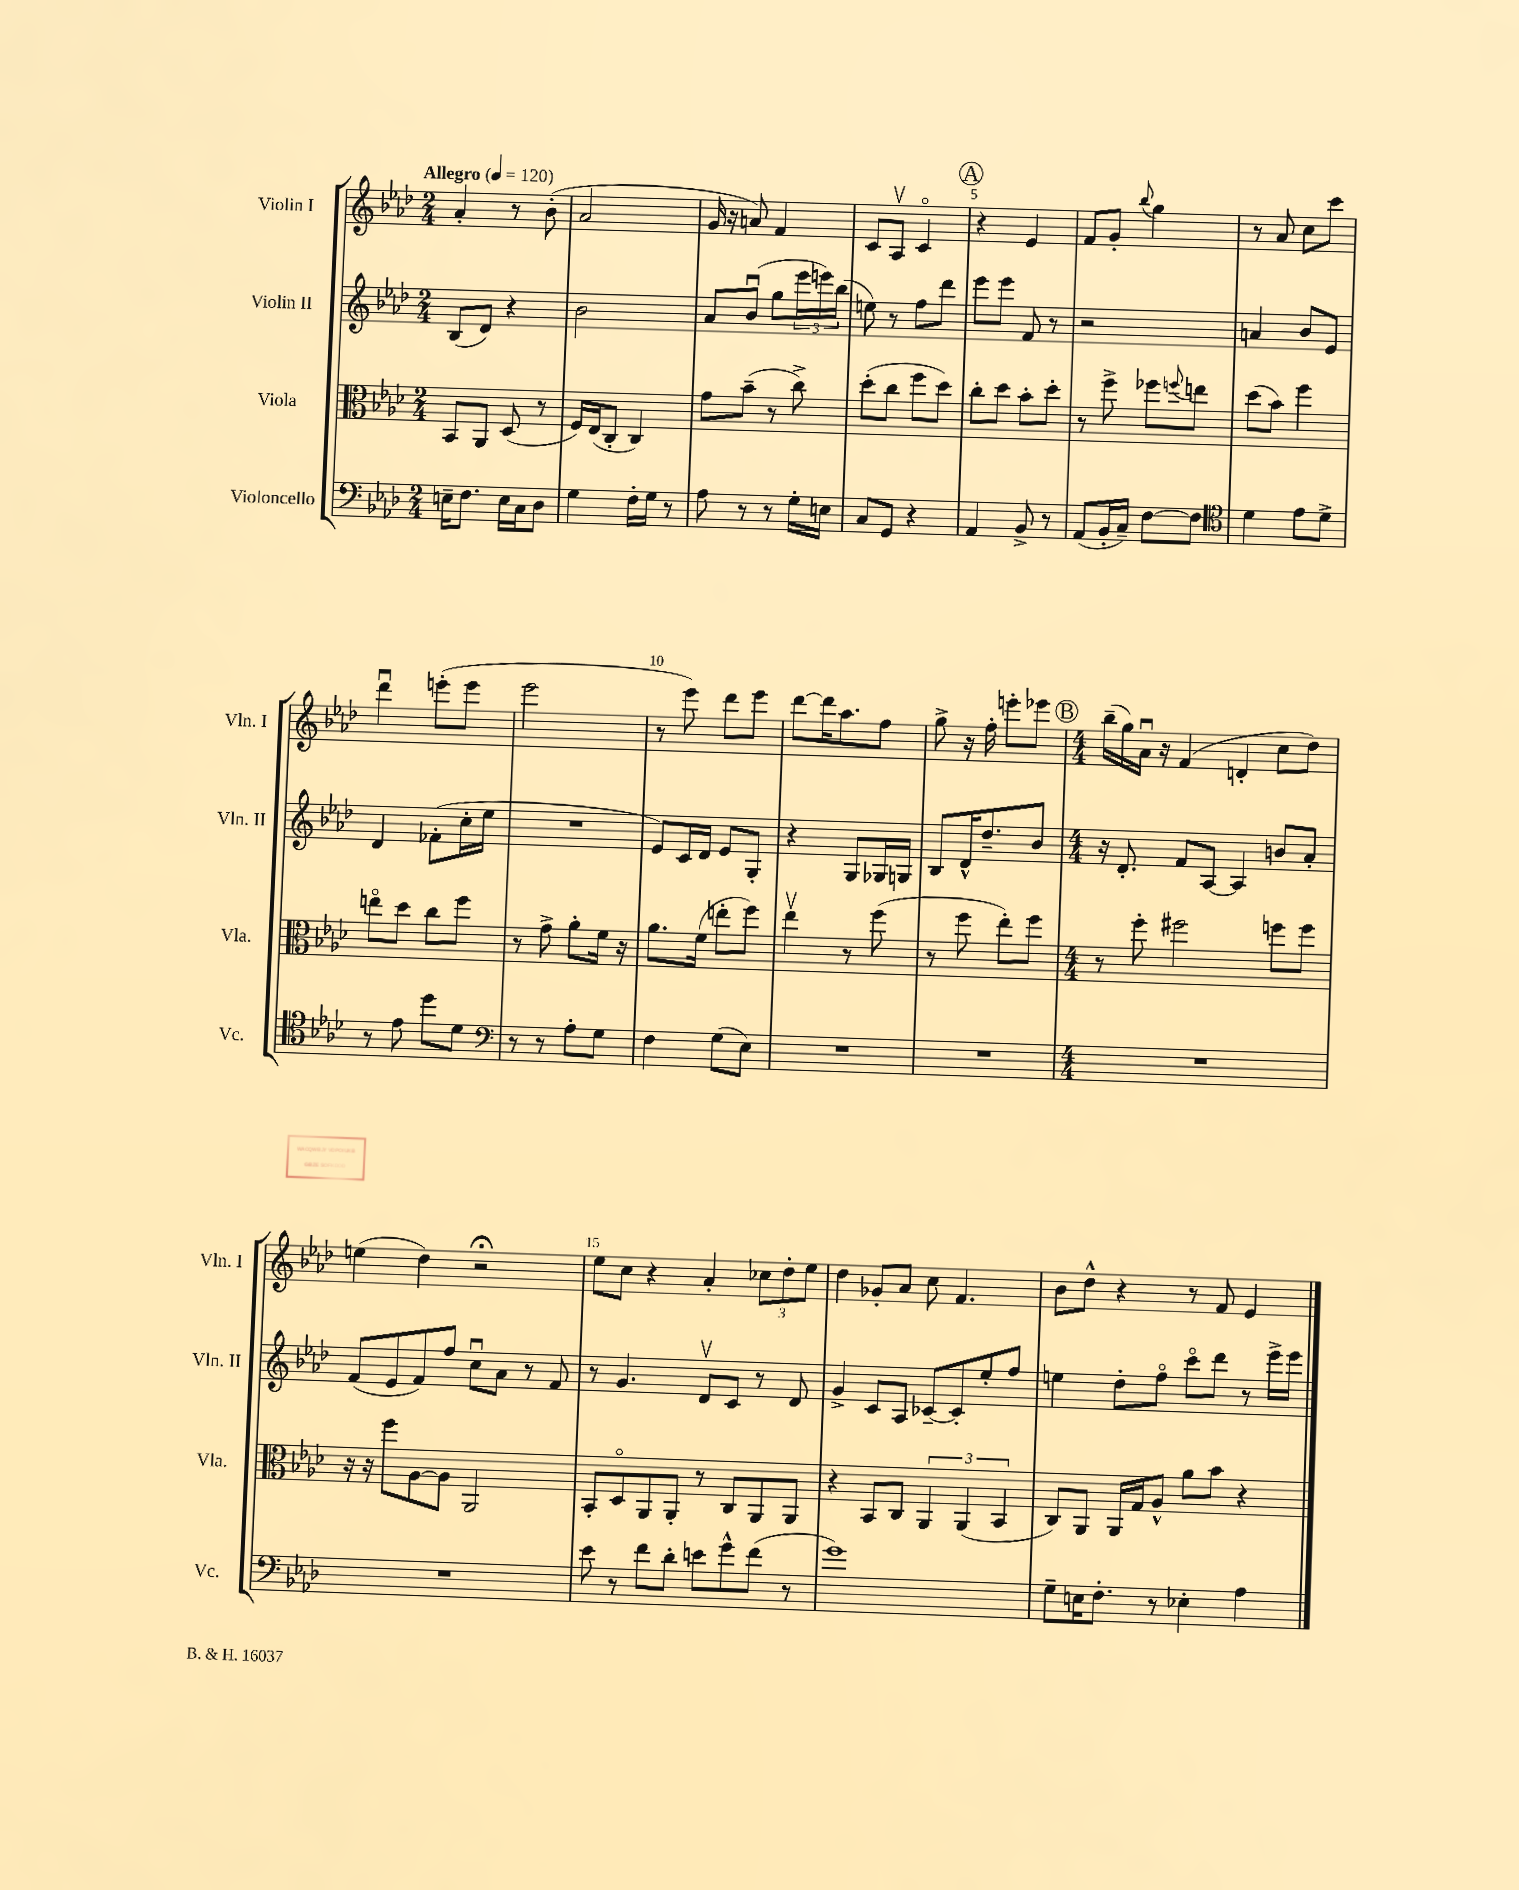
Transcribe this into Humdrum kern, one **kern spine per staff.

**kern	**kern	**kern	**kern
*staff4	*staff3	*staff2	*staff1
*clefF4	*clefC3	*clefG2	*clefG2
*k[b-e-a-d-]	*k[b-e-a-d-]	*k[b-e-a-d-]	*k[b-e-a-d-]
*M2/4	*M2/4	*M2/4	*M2/4
*MM120	*MM120	*MM120	*MM120
16E~	8BB-	(8B-	4a-'
8.F	.	.	.
.	8AA-	8d-)	.
16E	(8D-	4r	8r
16C	.	.	.
8D-	8r	.	(8b-'
=	=	=	=
4G	16F)	2b-	2a-
.	(16E-	.	.
.	8C'	.	.
16F'	4C)	.	.
16G	.	.	.
8r	.	.	.
=	=	=	=
8A-	8g	8a-	16g
.	.	.	16r
8r	(8b-~	(8b-u	8a)
8r	8r	8gg	4f
16G'	8cc^)	24eee-	.
.	.	24eee)	.
16E	.	.	.
.	.	(24bb-	.
=	=	=	=
8C	(8dd-'	8ee)	8c
8GG	8cc	8r	8A-v
4r	8ff	8ff	4co
.	8dd-)	8ddd-	.
=	=	=	=
4AA-	8cc'	8eee-	4r
.	8dd-	8eee-	.
8BB-^	8b-'	8f	4e-
8r	8dd-'	8r	.
=	=	=	=
(8AA-	8r	2r	8f
16BB-'	8ff^	.	8g'
16C~)	.	.	.
.	.	.	8qqbb-
[8F	8ff-	.	4gg
.	8qqff	.	.
8F]	8ee	.	.
=	=	=	=
*clefC4	*	*	*
4d-	(8dd-	4a	8r
.	8b-)	.	8a-
8e-	4ff	8b-	8cc
8d-^	.	8e-	8ccc
=	=	=	=
8r	8eeo	4d-	4ddd-u
8e-	8dd-	.	.
8dd-	8cc	(8f-'	(8eee'
8d-	8ff	16cc'	8eee
.	.	16ee-	.
=	=	=	=
*clefF4	*	*	*
8r	8r	2r	2eee-
8r	8g^	.	.
8A-'	8a-'	.	.
8G	16f	.	.
.	16r	.	.
=	=	=	=
4F	8.a-	8e-)	8r
.	.	16c	8eee-)
.	(16f	16d-	.
(8G	8ee'	8e-	8ddd-
8E-)	8ff)	8G'	8eee-
=	=	=	=
2r	4ee-v	4r	[8ddd-
.	.	.	16ddd-]
.	.	.	8.aa-
.	8r	8G	.
.	(8ff	16G-	8ff
.	.	16G	.
=	=	=	=
2r	8r	8B-	8gg^
.	8ff	16d-^^	16r
.	.	8.dd-~	16ff'
.	8ee-')	.	8eee'
.	8ff	8b-	8eee-
=	=	=	=
*M4/4	*M4/4	*M4/4	*M4/4
1r	8r	16r	(16bb-~
.	.	8.d-'	16gg)
.	8ff'	.	16a-u
.	.	.	16r
.	2ff#	8f	(4f
.	.	[8A-	.
.	.	4A-]	4d'
.	8ff	8b	8cc
.	8ff	8a-'	8dd-)
=	=	=	=
1r	16r	(8f	(4ee
.	16r	.	.
.	8ff	8e-	.
.	[8A-	8f)	4dd-)
.	8A-]	8ff	.
.	2AA-	8ccu	2r;
.	.	8a-	.
.	.	8r	.
.	.	8f	.
=	=	=	=
8e-	8BB-'	8r	8ee-
8r	8D-o	4.g	8cc
8f	8AA-	.	4r
8d-'	8AA-'	.	.
8e	8r	8d-v	4a-'
8g^^	8C	8c	.
(8f	8AA-	8r	12cc-
.	.	.	12dd-'
8r	8AA-	8d-	.
.	.	.	12ee-
=	=	=	=
1g)	4r	4g^	4dd-
.	8BB-	8c	8g-'
.	8C	8A-	8a-
.	6AA-	[8c-~	8cc
.	.	8c-']	4.f
.	(6AA-	.	.
.	.	8ee-'	.
.	6BB-	.	.
.	.	8ff	.
=	=	=	=
8G~	8C)	4ee	8b-
16E	8AA-	.	8dd-^^
8.F'	.	.	.
.	16AA-	8dd-'	4r
.	16G	.	.
8r	8A-^^	8ffo	.
4E-'	8a-	8ccco	8r
.	8b-	8ddd-	8f
4A-	4r	8r	4e-
.	.	16eee-^	.
.	.	16eee-	.
==	==	==	==
*-	*-	*-	*-
